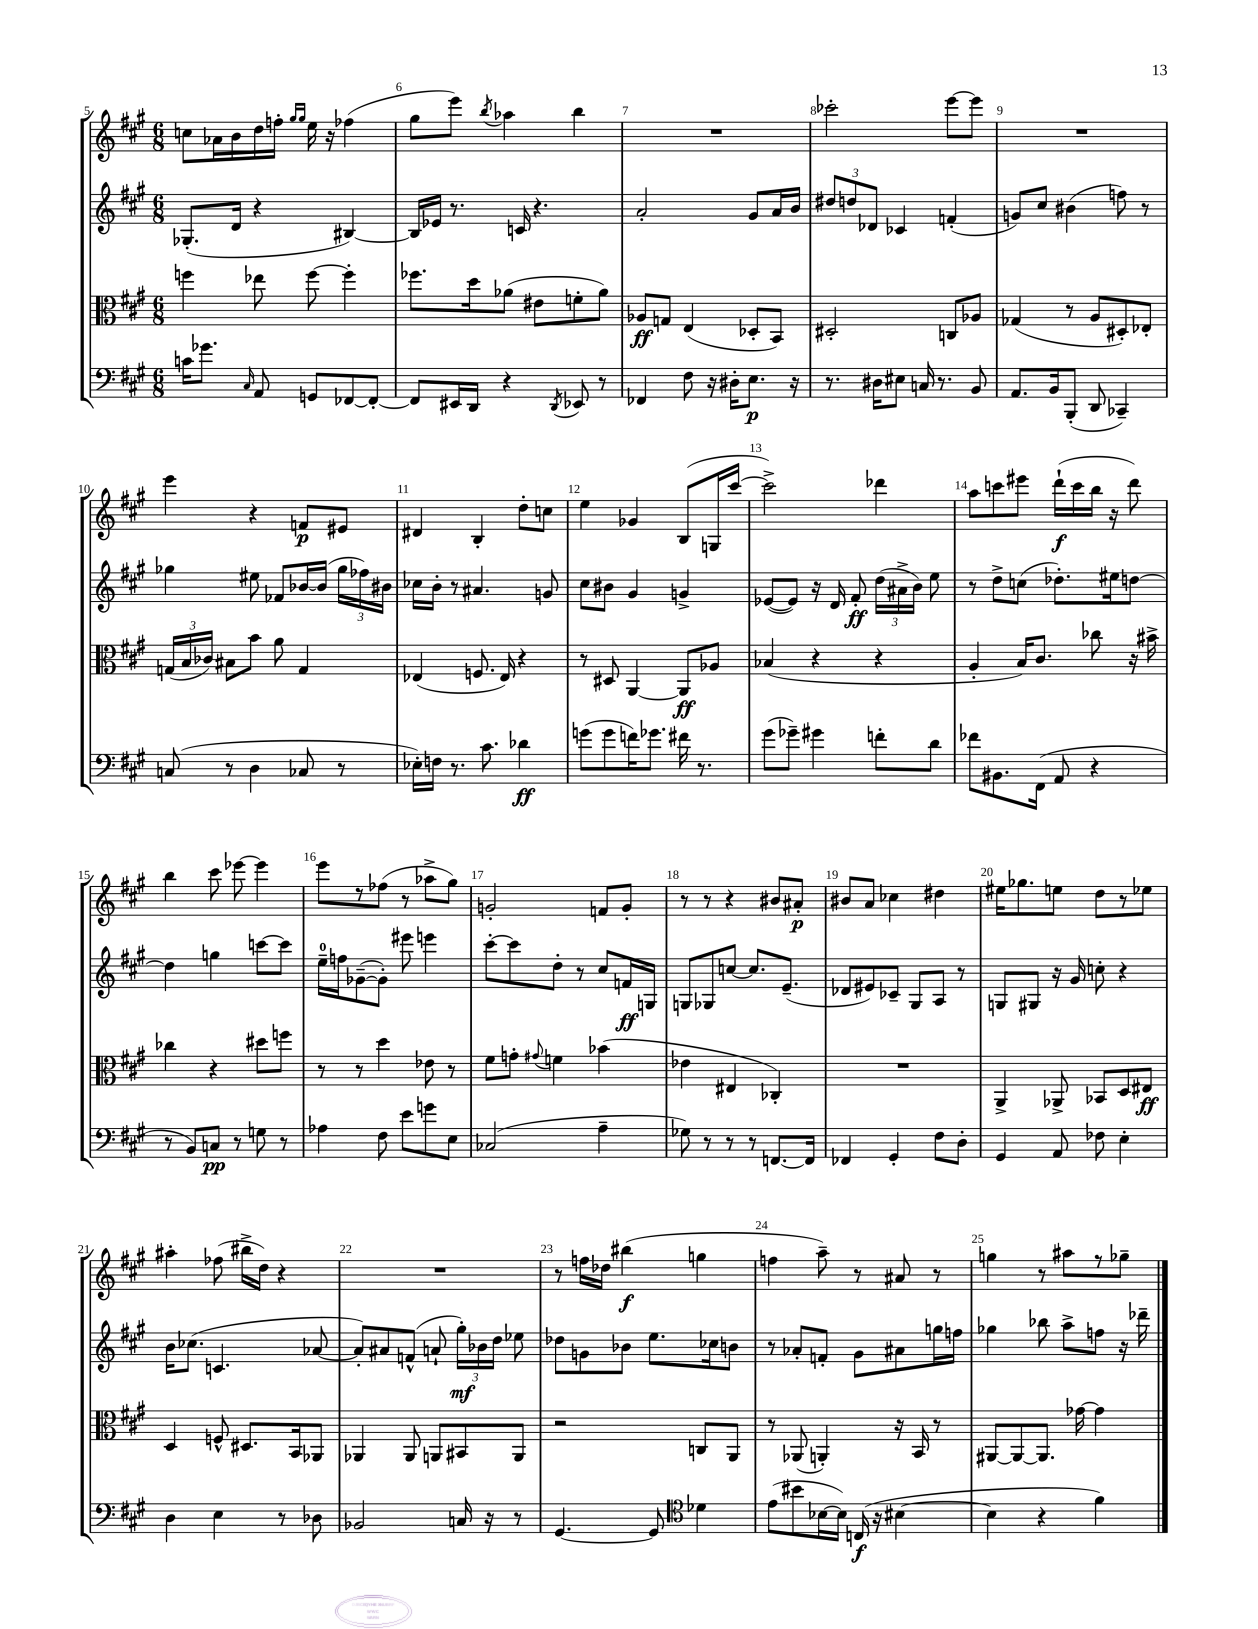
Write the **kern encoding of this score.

**kern	**dynam	**kern	**dynam	**kern	**dynam	**kern	**dynam
*part4	*part4	*part3	*part3	*part2	*part2	*part1	*part1
*staff4	*staff4	*staff3	*staff3	*staff2	*staff2	*staff1	*staff1
*clefF4	*	*clefC3	*	*clefG2	*	*clefG2	*
*k[f#c#g#]	*	*k[f#c#g#]	*	*k[f#c#g#]	*	*k[f#c#g#]	*
*M6/8	*	*M6/8	*	*M6/8	*	*M6/8	*
=5	=5	=5	=5	=5	=5	=5	=5
16cn\KL	.	4ffn\	.	(8.G-X'/L	.	8ccn\L	.
8.g-X\J	.	.	.	.	.	.	.
.	.	.	.	.	.	16a-X\L	.
.	.	.	.	16d/Jk	.	16b\	.
16qqC#/	.	.	.	.	.	.	.
8AA/	.	8ee-X\	.	4r	.	16dd\	.
.	.	.	.	.	.	16ffn'\JJ	.
.	.	.	.	.	.	16qqgg#/LL	.
.	.	.	.	.	.	16qqgg#/JJ	.
8GGn/L	.	[8ff\	.	.	.	16ee\	.
.	.	.	.	.	.	16r	.
[8FF-X/	.	4ff'\]	.	[4B#X/)	.	(4ff-X\	.
8FF-'/J_	.	.	.	.	.	.	.
=6	=6	=6	=6	=6	=6	=6	=6
8FF-/L]	.	8.ff-X\L	.	16B#/LL]	.	8gg#\L	.
.	.	.	.	16e-X/JJ	.	.	.
16EE#X/L	.	.	.	8.r	.	8eee\J)	.
16DD/JJ	.	16dd\k	.	.	.	.	.
.	.	.	.	.	.	8qbb/	.
4r	.	(8a-X\J	.	.	.	4aa-X\	.
.	.	.	.	16cn/	.	.	.
.	.	8e#X\L	.	4.r	.	.	.
8qDD/	.	.	.	.	.	.	.
8EE-X/	.	8fn'\	.	.	.	4bb\	.
8r	.	8a-\J)	.	.	.	.	.
=7	=7	=7	=7	=7	=7	=7	=7
4FF-X/	.	8A-X/L	ff	2a'/	.	2.r	.
.	.	8Gn/J	.	.	.	.	.
8F#\	.	(4E/	.	.	.	.	.
16r	.	.	.	.	.	.	.
16D#X'\KL	.	.	.	.	.	.	.
8.E\J	p	8D-X'/L	.	8g#/L	.	.	.
.	.	8BB/J)	.	16a/L	.	.	.
16r	.	.	.	16b/JJ	.	.	.
=8	=8	=8	=8	=8	=8	=8	=8
8.r	.	2D#X'/	.	12dd#X/L	.	2ccc-X'\	.
.	.	.	.	12ddn/	.	.	.
.	.	.	.	12d-X/J	.	.	.
16D#X\KL	.	.	.	.	.	.	.
8E#X\J	.	.	.	4c-X/	.	.	.
16Cn/	.	.	.	.	.	.	.
8.r	.	.	.	.	.	.	.
.	.	8Cn/L	.	(4fn'/	.	[8eee\L	.
8BB/	.	8A-X/J	.	.	.	8eee\J]	.
=9	=9	=9	=9	=9	=9	=9	=9
8.AA/L	.	(4G-X/	.	8gn/L)	.	2.r	.
.	.	.	.	8cc#/J	.	.	.
16BB/k	.	.	.	.	.	.	.
(8BBB'/J	.	8r	.	(4b#X\	.	.	.
8DD/	.	8A/L	.	.	.	.	.
4CC-X~/)	.	8D#X'/)	.	8ffn\)	.	.	.
.	.	8E-X'/J	.	8r	.	.	.
!!LO:LB:g=z
=10	=10	=10	=10	=10	=10	=10	=10
(8Cn/	.	(24Gn/LL	.	4gg-X\	.	4eee\	.
.	.	24B/	.	.	.	.	.
.	.	24c-X/JJ)	.	.	.	.	.
8r	.	8B#X\L	.	.	.	.	.
4D\	.	8b\J	.	8ee#X\	.	4r	.
.	.	8a\	.	8f-X/L	.	.	.
8C-X/	.	4G/	.	[16b-X/L	.	8fn/L	p
.	.	.	.	(16b-/JJ]	.	.	.
8r	.	.	.	24gg-\LL	.	8e#X/J	.
.	.	.	.	24ff-X\)	.	.	.
.	.	.	.	24b#X\JJ	.	.	.
=11	=11	=11	=11	=11	=11	=11	=11
16E-X'\LL)	.	(4E-X/	.	16cc-X\LL	.	4d#X/	.
16Fn\JJ	.	.	.	16b'\JJ	.	.	.
8.r	.	.	.	8r	.	.	.
.	.	8.Fn/	.	4.a#X/	.	4B'/	.
8.c#\	.	.	.	.	.	.	.
.	.	16E-/)	.	.	.	.	.
4d-X\	ff	4r	.	.	.	8dd'\L	.
.	.	.	.	8gn/	.	8ccn\J	.
=12	=12	=12	=12	=12	=12	=12	=12
(8gn\L	.	8r	.	8cc#\L	.	4ee\	.
8g\	.	8D#X/	.	8b#X\J	.	.	.
16fn\K)	.	[4AA/	.	4g#/	.	4g-X/	.
8.g-X\J	.	.	.	.	.	.	.
16f#X\	.	8AA/L]	ff	4gn^/	.	(8B/L	.
8.r	.	.	.	.	.	.	.
.	.	8A-X/J	.	.	.	16Gn/L	.
.	.	.	.	.	.	[16ccc#/JJ	.
=13	=13	=13	=13	=13	=13	=13	=13
(8g#\L	.	(4B-X/	.	([8e-X/L	.	2ccc#^\])	.
8g-X~\J)	.	.	.	8e-/J])	.	.	.
4g#X\	.	4r	.	16r	.	.	.
.	.	.	.	16d/	.	.	.
.	.	.	.	8f#'/	ff	.	.
8fn'\L	.	4r	.	(24dd\LL	.	4ddd-X\	.
.	.	.	.	24a#X^\	.	.	.
.	.	.	.	24b\JJ)	.	.	.
8d\J	.	.	.	8ee\	.	.	.
=14	=14	=14	=14	=14	=14	=14	=14
8f-X\L	.	4A'/	.	8r	.	8aa\L	.
8.BB#X\	.	.	.	8dd^\L	.	8cccn\	.
.	.	16B/KL)	.	(8ccn\J	.	8eee#X\J	.
(16FF#\Jk	.	8.c#/J	.	.	.	.	.
8AA/	.	.	.	8.dd-X'\L)	.	(16ddd`\LL	f
.	.	.	.	.	.	16ccc\	.
4r	.	8cc-X\	.	.	.	16bb\JJ	.
.	.	.	.	16ee#X\k	.	16r	.
.	.	16r	.	[8ddn\J	.	8ddd\)	.
.	.	16b#X^\	.	.	.	.	.
!!LO:LB:g=z
=15	=15	=15	=15	=15	=15	=15	=15
8r	.	4cc-X\	.	4dd\]	.	4bb\	.
8BB/L)	.	.	.	.	.	.	.
8Cn/J	pp	4r	.	4ggn\	.	8ccc#\	.
8r	.	.	.	.	.	[8eee-X\	.
8Gn\	.	8dd#X\L	.	[8cccn\L	.	4eee-\]	.
8r	.	8ffn\J	.	8ccc\J]	.	.	.
=16	=16	=16	=16	=16	=16	=16	=16
4A-X\	.	8r	.	16ee~\LL	.	8eee\L	.
.	.	.	.	16ffn\J	.	.	.
.	.	8r	.	([8g-X~\	.	8r	.
8F#\	.	4dd\	.	8g-'\J])	.	(8ff-X\J	.
8e\L	.	.	.	8eee#X\	.	8r	.
8gn\	.	8e-X\	.	4eeen\	.	8aa-X^\L	.
8E\J	.	8r	.	.	.	8gg#\J)	.
=17	=17	=17	=17	=17	=17	=17	=17
(2C-X/	.	8f#\L	.	[8ccc#'\L	.	2gn'/	.
.	.	8gn'\J	.	8ccc#\]	.	.	.
.	.	8qqg#X/	.	.	.	.	.
.	.	4fn\	.	8dd'\J	.	.	.
.	.	.	.	8r	.	.	.
4A~\	.	(4b-X\	.	8cc#/L	.	8fn/L	.
.	.	.	.	16fn/L	ff	8g'/J	.
.	.	.	.	16Gn/JJ	.	.	.
=18	=18	=18	=18	=18	=18	=18	=18
8G-X\)	.	4e-X\	.	8Gn/L	.	8r	.
8r	.	.	.	8G-X/	.	8r	.
8r	.	4E#X/	.	[8ccn/J	.	4r	.
8r	.	.	.	8.cc/L]	.	.	.
[8.FFn/L	.	4C-X'/)	.	.	.	8b#X/L	.
.	.	.	.	(8.e~/J	.	.	.
.	.	.	.	.	.	8a#X'/J	p
16FF/Jk]	.	.	.	.	.	.	.
=19	=19	=19	=19	=19	=19	=19	=19
4FF-X/	.	2.r	.	8d-X/L	.	8b#X/L	.
.	.	.	.	8e#X/)	.	8a/J	.
4GG#'/	.	.	.	8c-X~/J	.	4cc-X\	.
.	.	.	.	8G#/L	.	.	.
8F#\L	.	.	.	8A/J	.	4dd#X\	.
8D'\J	.	.	.	8r	.	.	.
=20	=20	=20	=20	=20	=20	=20	=20
4GG#/	.	4AA^/	.	8Gn/L	.	16ee#X\KL	.
.	.	.	.	.	.	8.gg-X\	.
.	.	.	.	8G#X/J	.	.	.
8AA/	.	8AA-X^/	.	16r	.	8een\J	.
.	.	.	.	16g#/	.	.	.
8F-X\	.	8BB-X/L	.	8ccn'\	.	8dd\L	.
4E'\	.	8D/	.	4r	.	8r	.
.	.	8E#X/J	ff	.	.	8ee-X\J	.
!!LO:LB:g=z
=21	=21	=21	=21	=21	=21	=21	=21
4D\	.	4D/	.	16b\KL	.	4aa#X'\	.
.	.	.	.	(8.cc-X\J	.	.	.
4E\	.	8Fn^^/	.	4.cn/	.	(8ff-X\	.
.	.	8.D#X/L	.	.	.	16bb#X^\LL	.
.	.	.	.	.	.	16dd\JJ)	.
8r	.	.	.	.	.	4r	.
.	.	16BB/k	.	.	.	.	.
8D-X\	.	8AA-X/J	.	[8a-X/	.	.	.
=22	=22	=22	=22	=22	=22	=22	=22
2BB-X/	.	4AA-X/	.	8a-'/L])	.	2.r	.
.	.	.	.	8a#X/	.	.	.
.	.	8AA-/	.	(8fn^^/J	.	.	.
.	.	8AAn/L	.	8an`/	.	.	.
16Cn/	.	8BB#X/	.	24gg#'\LL)	mf	.	.
.	.	.	.	24b-X\	.	.	.
16r	.	.	.	.	.	.	.
.	.	.	.	24dd\JJ	.	.	.
8r	.	8AA/J	.	8ee-X\	.	.	.
=23	=23	=23	=23	=23	=23	=23	=23
[4.GG#/	.	2r	.	8dd-X\L	.	8r	.
.	.	.	.	8gn\	.	16ffn\LL	.
.	.	.	.	.	.	16dd-X\JJ	.
.	.	.	.	8b-X\J	.	(4bb#X\	f
8GG#/]	.	.	.	8.ee\L	.	.	.
*clefC4	*	*	*	*	*	*	*
4d-X\	.	8Cn/L	.	.	.	4ggn\	.
.	.	.	.	16cc-X\k	.	.	.
.	.	8AA/J	.	8bn\J	.	.	.
=24	=24	=24	=24	=24	=24	=24	=24
(8e\L	.	8r	.	8r	.	4ffn\	.
8b#X\	.	(8AA-X/	.	8a-X'/L	.	.	.
[16B-X\L	.	4AAn'/)	.	8fn'/J	.	8aa~\)	.
16B-\JJ])	.	.	.	.	.	.	.
(16Cn/	f	.	.	8g#\L	.	8r	.
16r	.	.	.	.	.	.	.
[4B#X\	.	16r	.	8a#X\	.	8a#X/	.
.	.	16BB/	.	.	.	.	.
.	.	8r	.	16ggn\L	.	8r	.
.	.	.	.	16ffn\JJ	.	.	.
=25	=25	=25	=25	=25	=25	=25	=25
4B#\]	.	[8AA#X/L	.	4gg-X\	.	4ggn\	.
.	.	8AA#/_	.	.	.	.	.
4r	.	8.AA#/J]	.	8bb-X\	.	8r	.
.	.	.	.	8aa^\L	.	8aa#X\L	.
.	.	[16g-X\	.	.	.	.	.
4f#\)	.	4g-\]	.	8ffn\J	.	8r	.
.	.	.	.	16r	.	8gg-X~\J	.
.	.	.	.	16ddd-X~\	.	.	.
==	==	==	==	==	==	==	==
*-	*-	*-	*-	*-	*-	*-	*-
